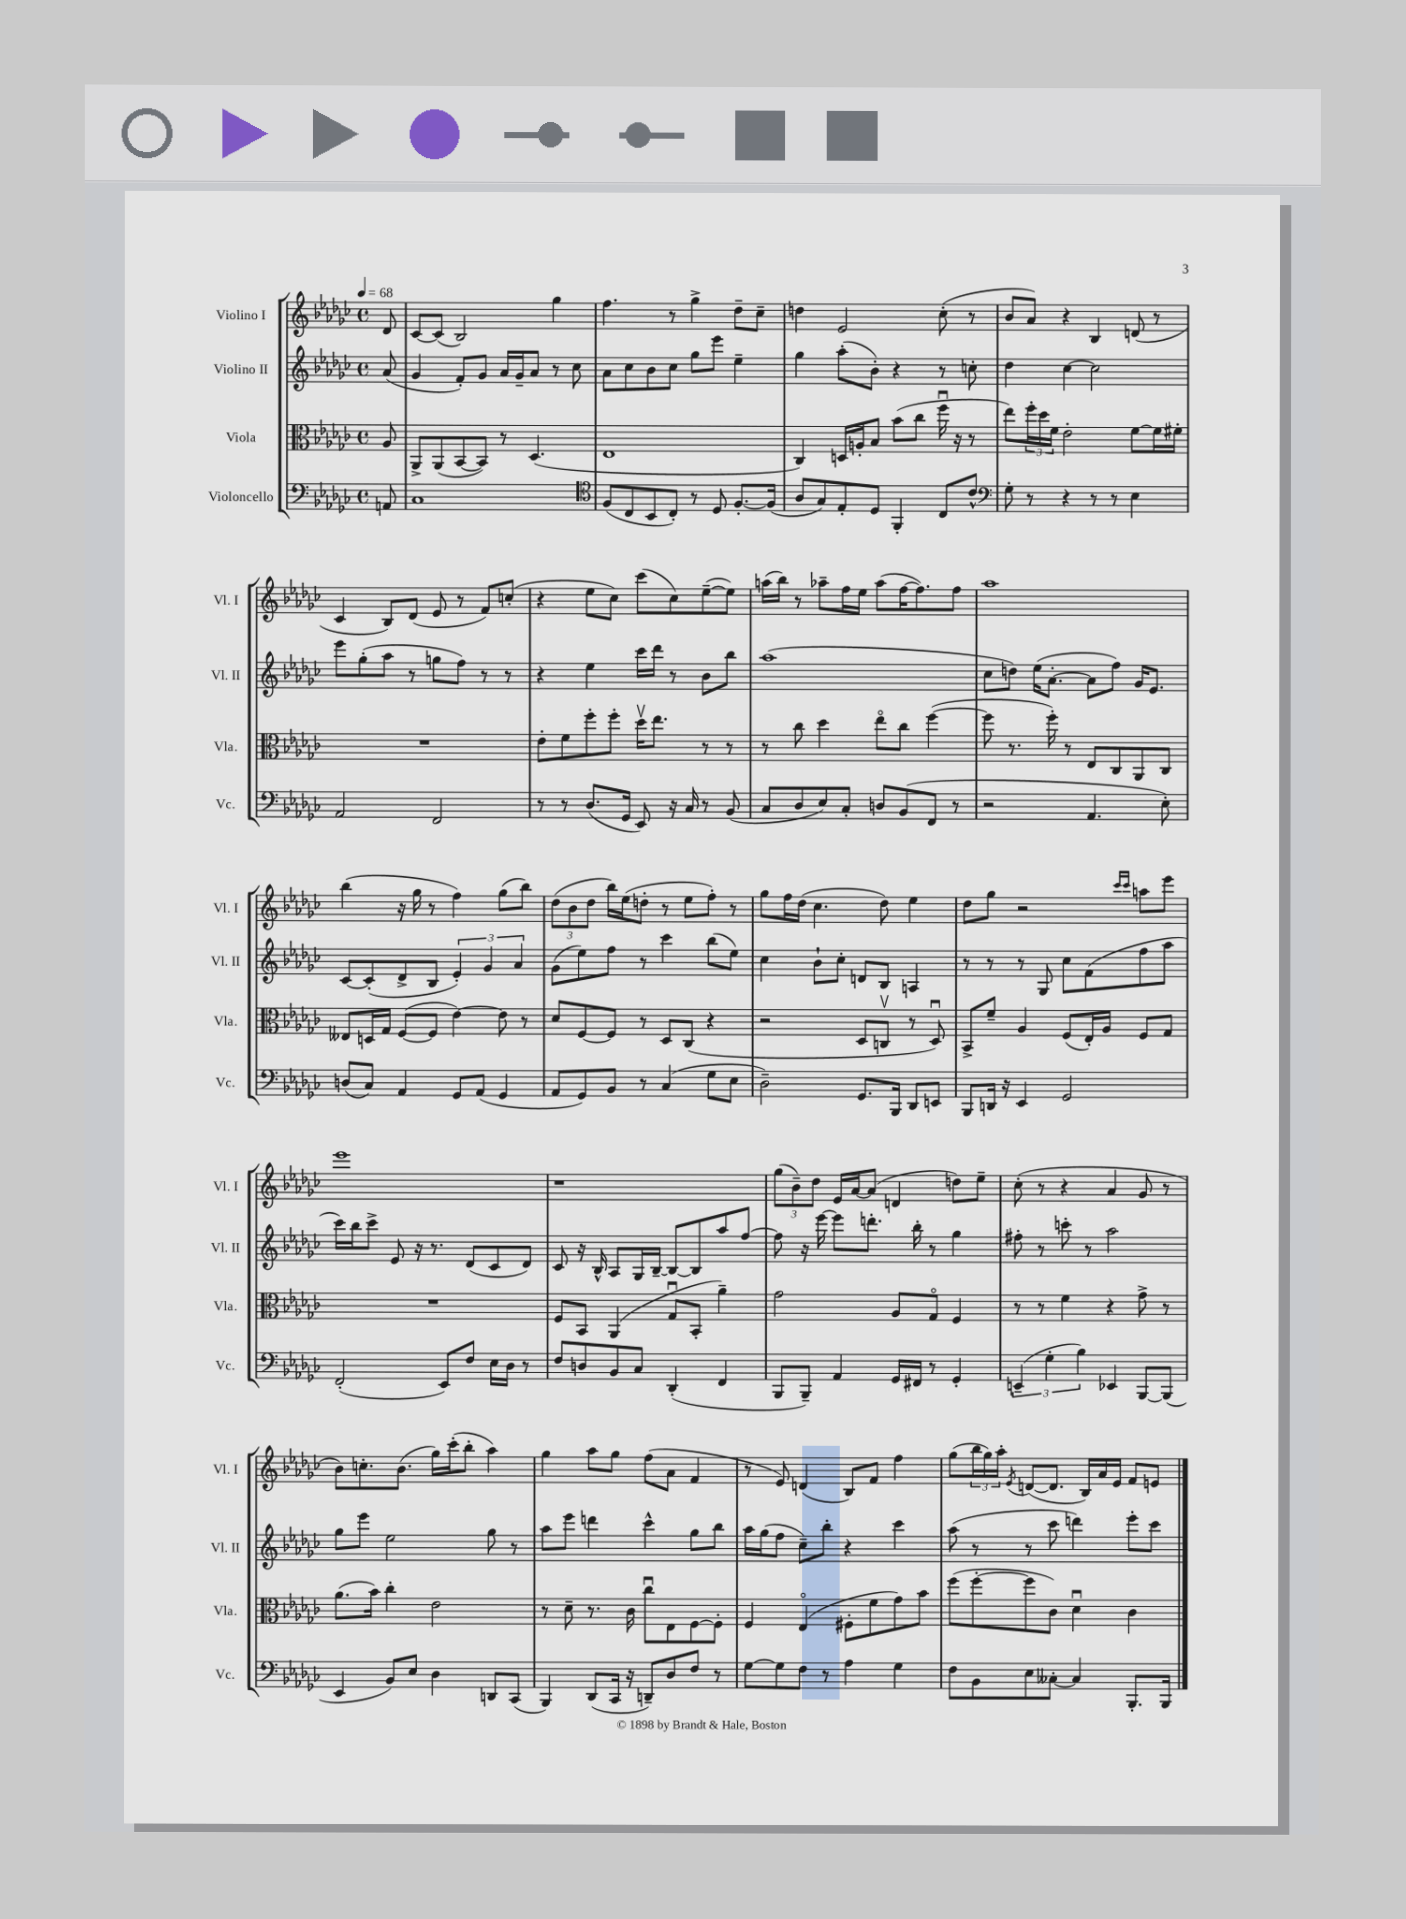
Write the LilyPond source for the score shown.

<<
\new StaffGroup <<
\new Staff = "s0" \with { instrumentName = "Violino I" shortInstrumentName = "Vl. I" } {
    \clef treble \key ges \major \defaultTimeSignature \time 4/4 \partial 8 \tempo 4 = 68
    des'8 |
    ces'8~ ces'8( bes2) ges''4 |
    f''4. r8 ges''4-> des''8-- ces''8-- |
    d''4 ees'2 ces''8-.( r8 |
    bes'8 aes'8) r4 bes4 d'8( r8 |
    ces'4 bes8) des'8( ees'8 r8 f'8) c''8-.( |
    r4 ees''8 ces''8) ces'''8( ces''8) ees''8~--( ees''8) |
    a''16( bes''16) r8 aes''8-- f''16 ees''16 aes''8( f''16~ f''8.) f''8 |
    aes''1 |
    bes''4( r16 ges''16 r8 f''4) ges''8( bes''8) |
    \tuplet 3/2 { des''8( bes'8 des''8 } bes''16) ees''16( d''8-. r8 ees''8 f''8-.) r8 |
    ges''8 f''16 des''16( ces''4. des''8) ees''4 |
    des''8 ges''8 r2 \grace { ces'''16 ces'''16 } a''8 ees'''8 |
    ees'''1 |
    r1 |
    \tuplet 3/2 { ges''8( bes'8--) des''8 } ees'16 aes'16~ aes'8( d'4 d''8) ees''8-- |
    ces''8-.( r8 r4 aes'4 ges'8 r8 |
    bes'8) c''8.-. bes'8.( ges''16) ces'''16-.( bes''8-. aes''4) |
    ges''4 aes''8 ges''8 f''8( aes'8 f'4 |
    r8 ees'8) d'4( bes8) f'8 f''4 |
    ges''8( \tuplet 3/2 { bes''16 ges''16) aes''16-. } \acciaccatura { ees'8 } d'8~( d'8. bes16) aes'16 ees'16 f'8 e'8 \bar "|." |
}
\new Staff = "s1" \with { instrumentName = "Violino II" shortInstrumentName = "Vl. II" } {
    \clef treble \key ges \major \defaultTimeSignature \time 4/4 \partial 8
    aes'8( |
    ges'4 f'8-.) ges'8 aes'16 ges'16-- aes'8 r8 ces''8 |
    aes'8 ces''8 bes'8 ces''8 ges''8 ees'''8 ees''4-- |
    ges''4 aes''8-.( bes'8-.) r4 r8 c''8-. |
    des''4 ces''4~ ces''2 |
    ees'''8 ges''8-.( aes''8 r8 g''8 f''8) r8 r8 |
    r4 ees''4 ces'''16 des'''16 r8 bes'8 bes''8 |
    aes''1( |
    ces''8 d''8) ees''16( aes'8.~-. aes'8 f''8) ges'16 ees'8. |
    ces'8~ ces'8-.( des'8-> bes8 \tuplet 3/2 { ees'4-.) ges'4 aes'4 } |
    ges'8( ees''8) f''8 r8 ces'''4 bes''8( ees''8) |
    ces''4 bes'8-! ces''8-. d'8 bes8 a4 |
    r8 r8 r8 ges8 ces''8 f'8( f''8 aes''8 |
    ces'''16) bes''16 ces'''8-> ees'8 r16 r8. des'8( ces'8 des'8) |
    ces'8 r16 bes16-^ aes8 ges16 bes16~-- bes8~ bes8 aes''8 f''8~ |
    f''8 r16 ees'''16~ ees'''8 d'''8.-. bes''16-. r8 ges''4 |
    fis''8-. r8 c'''8-. r8 aes''2 |
    ges''8 ees'''8 ees''2 ges''8 r8 |
    aes''8 ees'''8 d'''4 ces'''4-^ ges''8 bes''8 |
    aes''16 ges''16( f''8 ces''8--) bes''8-. r4 ces'''4 |
    aes''8( r8 r8 ces'''8 d'''4) ees'''8-. ces'''8 \bar "|." |
}
\new Staff = "s2" \with { instrumentName = "Viola" shortInstrumentName = "Vla." } {
    \clef alto \key ges \major \defaultTimeSignature \time 4/4 \partial 8
    aes8 |
    aes,8-> aes,8( bes,8~ bes,8) r8 des4.( |
    ees1 |
    ces4) d16 a16-. bes8 bes'8( ces''8 f''16\downbow r16 r8 |
    ees''8) \tuplet 3/2 { f''16-. des''16 f'16 } ees'2-. f'8~ f'16 fis'16-. |
    R1 |
    ees'8-. f'8 f''8-. f''8-. des''16\upbow ees''8. r8 r8 |
    r8 ces''8 des''4 ees''8\flageolet ces''8 f''4~( |
    f''8 r8. f''16-.) r8 ees8 ces8 aes,8 ces8 |
    eeses8 d16 ges16 f8~( f8 ees'4~) ees'8 r8 |
    des'8 f8~ f8 r8 des8 ces8( r4 |
    r2 des8 c8\upbow r8 des8\downbow) |
    bes,8-> f'8-- aes4 f8( ees16-.) aes16 f8 ges8 |
    R1 |
    f8 bes,8 aes,4( ges8\downbow bes,8-. aes'4--) |
    ges'2 aes8 ges8\flageolet f4 |
    r8 r8 f'4 r4 ges'8-> r8 |
    aes'8.( bes'16) ces''4-. ees'2 |
    r8 des'8-- r8. ces'16 ces''8\downbow ees8 f8~ f8-. |
    f4 ees4\flageolet( fis8-. f'8 ges'8) bes'8 |
    f''8( f''8~-. f''8 ces'8) des'4\downbow ces'4 \bar "|." |
}
\new Staff = "s3" \with { instrumentName = "Violoncello" shortInstrumentName = "Vc." } {
    \clef bass \key ges \major \defaultTimeSignature \time 4/4 \partial 8
    a,8 |
    ces1 |
    \clef tenor f8( ces8 bes,8 ces8-.) r8 des8 f8.~-. f16( |
    aes8 ges8) ees8-. des8 f,4-. ces8 ces'8-^ |
    \clef bass ges8-. r8 r4 r8 r8 ees4 |
    aes,2 f,2 |
    r8 r8 des8.( ges,16 ees,8) r16 ces16 r8 bes,8( |
    ces8 des8 ees8) ces8-. d8 bes,8( f,8 r8 |
    r2 aes,4. ees8-.) |
    d8( ces8) aes,4 ges,8 aes,8( ges,4 |
    aes,8 ges,8) bes,8 r8 ces4( ges8 ees8 |
    des2--) ges,8. bes,,16 des,8 e,8 |
    bes,,8 d,16 r16 ees,4 ges,2 |
    f,2-.( ees,8) f8 ees16 des16 r8 |
    f8 d8 bes,8 ces8 des,4-.( f,4 |
    bes,,8 bes,,8--) aes,4 ges,16 fis,16 r8 ges,4-. |
    \tuplet 3/2 { e,4--( ges4-. bes4) } ees,4 bes,,8~ bes,,8( |
    ees,4 bes,8) ees8 des4 d,8 ces,8( |
    bes,,4) des,8( ces,16 r16 d,8--) des8 f8 r8 |
    ges8~ ges8 f8 r8 aes4 ges4 |
    f8 bes,8 ees8 ceses8~-. ceses4 bes,,8.-. bes,,16 \bar "|." |
}
>>
>>
\layout { \context { \Score \remove "Bar_number_engraver" } }
